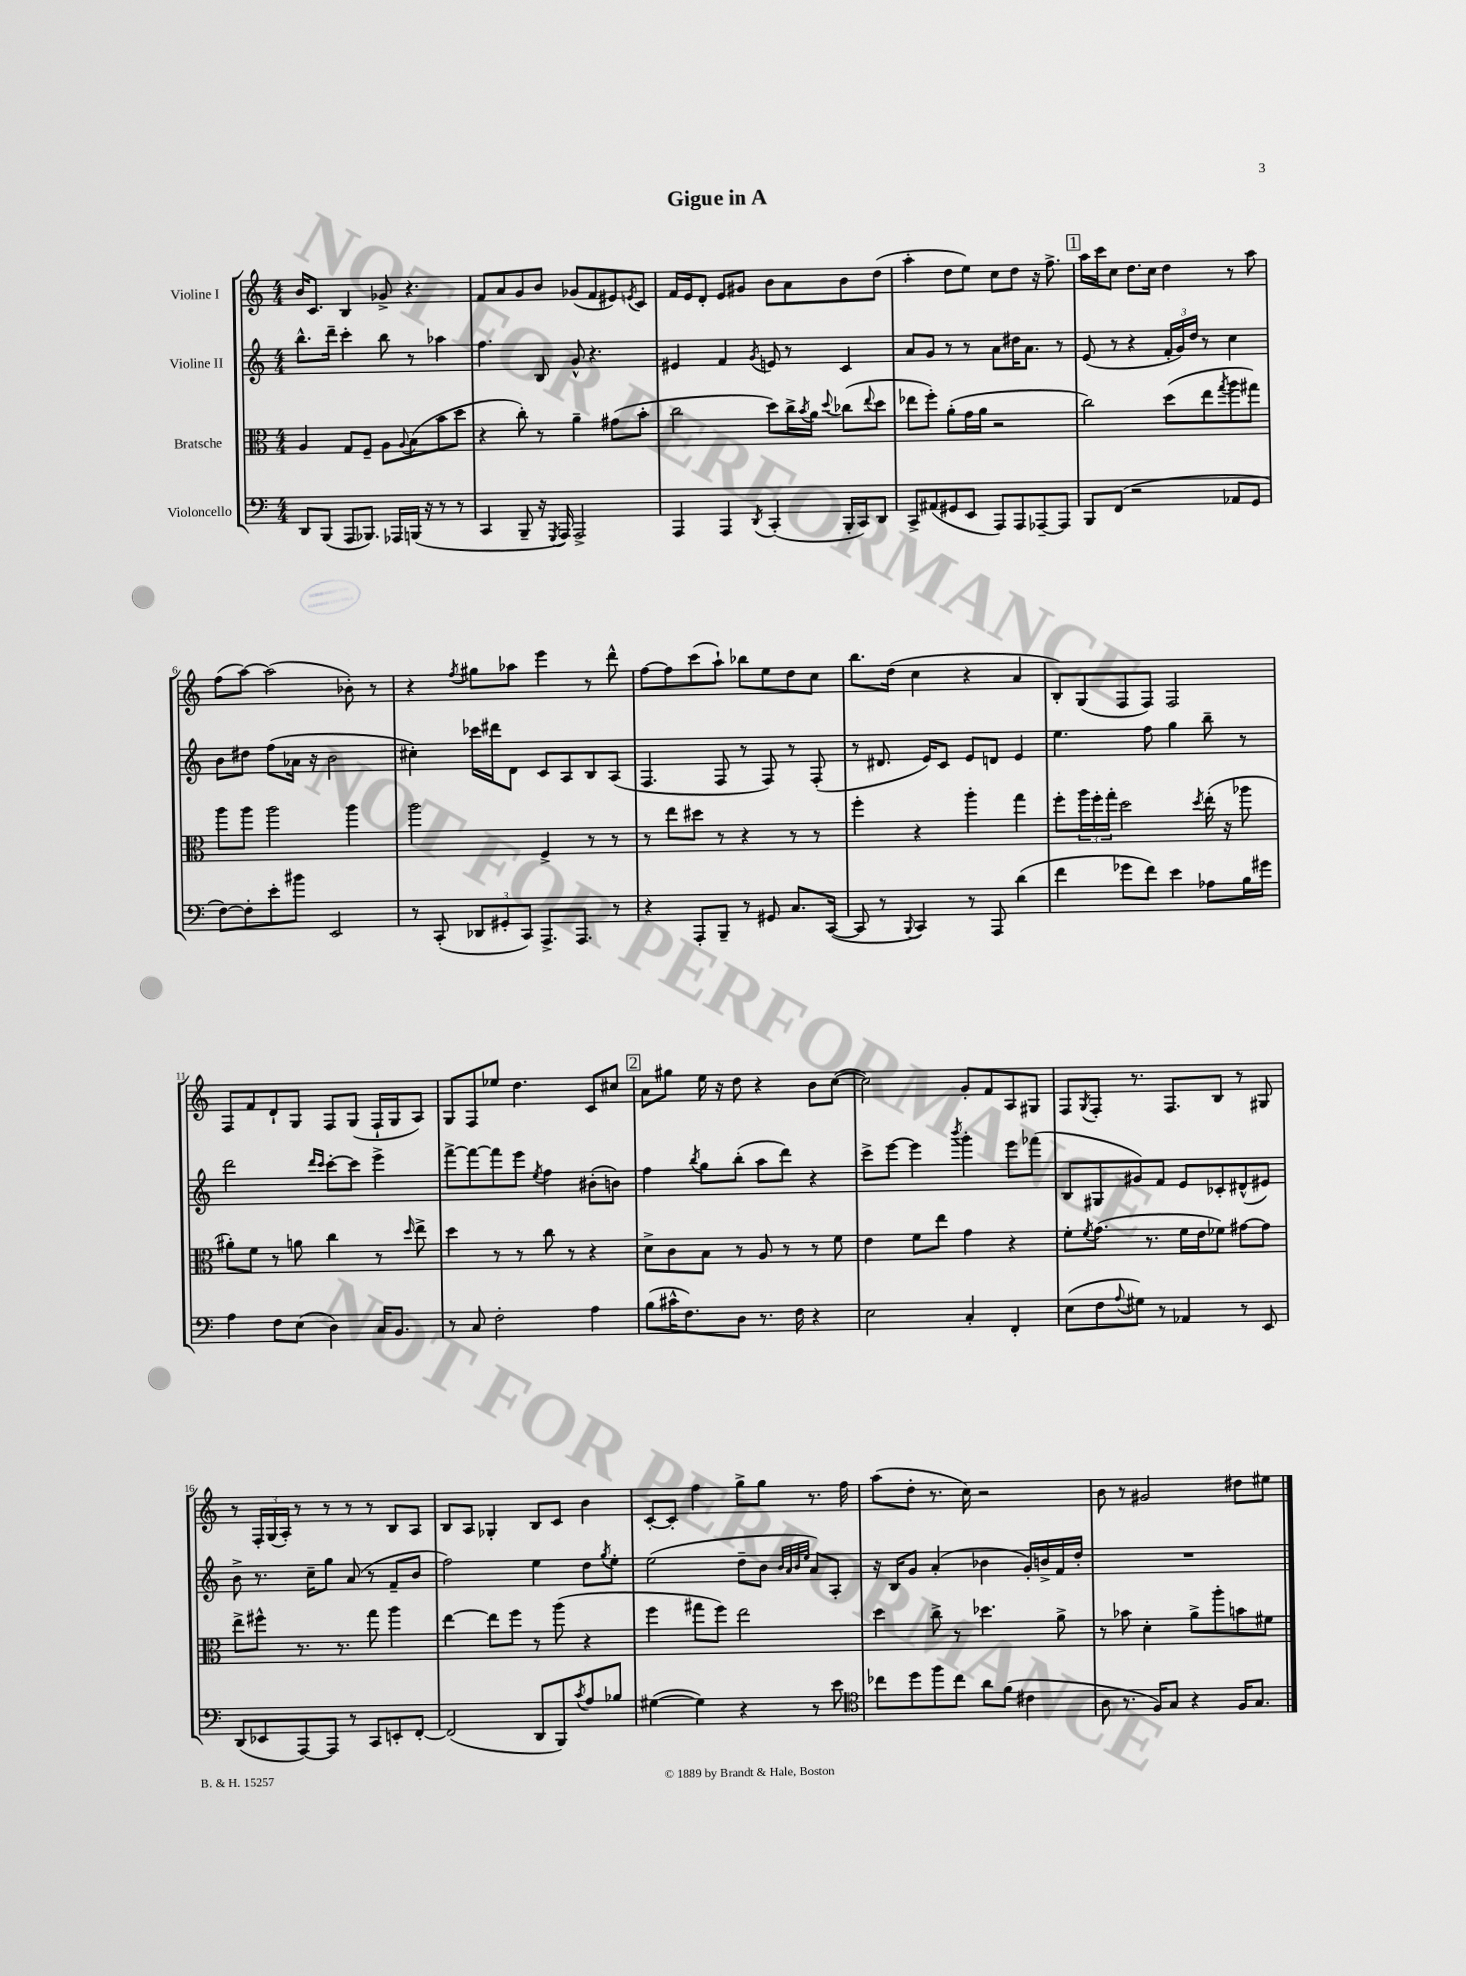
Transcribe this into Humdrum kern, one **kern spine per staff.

**kern	**kern	**kern	**kern
*part4	*part3	*part2	*part1
*staff4	*staff3	*staff2	*staff1
*I"Violoncello	*I"Bratsche	*I"Violine II	*I"Violine I
*clefF4	*clefC3	*clefG2	*clefG2
*k[]	*k[]	*k[]	*k[]
*M4/4	*M4/4	*M4/4	*M4/4
=1	=1	=1	=1
8DD/L	4A/	8.bb^^\L	16b/KL
.	.	.	8.c/J
(8BBB/J	.	.	.
.	.	16ddd~\Jk	.
8AAA/L	8G/L	4ccc'\	4B/
8.BBB-X/J)	8F~/J	.	.
.	8A\L	8bb\	8g-X^/
16AAA-X/LL	.	.	.
.	8qqA/	.	.
(16BBBn/JJ	(8B\	8r	4.r
16r	.	.	.
8r	8b\	4aa-X\	.
8r	8dd\J	.	.
=2	=2	=2	=2
4CC/	4r	4.ff\	8f/L
.	.	.	8a/
8BBB~/	8cc'\)	.	8g/
16r	8r	8B/	8b/J
8qGGG/	.	.	.
16AAA/)	.	.	.
2AAA^/	4a~\	8g^^/	(8g-X/L
.	.	4.r	8f/
.	(8g#X\L	.	8e#X/)
.	.	.	8qen/
.	8b'\J	.	8c/J
=3	=3	=3	=3
4AAA/	2cc\	4e#X/	16f/LL
.	.	.	16e/J
.	.	.	8d'/J
4AAA/	.	4f/	8e/L
.	.	.	8g#X/J
8qDD/	.	8qg/	.
(4CC'/	8dd\L)	8en/	8b\L
.	16cc^\L	8r	8a\
.	8qb/	.	.
.	16a\JJ	.	.
.	8qqdd/	.	.
16BBB'/LL	(8cc-X\L	4c/	8b\
16CC/J)	.	.	.
.	8qqee/	.	.
8DD/J	8dd\J	.	(8dd\J
=4	=4	=4	=4
8CC^/L	8ee-X\L	8a/L	4aa'\
(8AA#X/	8ff'\J)	8g/J	.
8GG#X/	(8a'\L	8r	8dd\L
8EE/J	16g\L	8r	8ee\J)
.	16a\JJ	.	.
8AAA/L)	2r	8a\L	8cc\L
8AAA/	.	16dd#X\K	8dd\J
.	.	8.a\J	.
[8AAA-X~/	.	.	16r
.	.	.	8.ff^\
8AAA-/J]	.	8r	.
!!LO:REH:place=s1:t=1
=5	=5	=5	=5
8BBB/L	2cc\)	(8e/	16aa\LL
.	.	.	16ccc\J
(8FF/J	.	8r	8cc\J
2r	.	4r	8.dd\L
.	.	.	16cc\Jk
.	(8dd\L	24f'/LL	4dd\
.	.	24g/)	.
.	.	24dd/JJ	.
.	8ee\	8r	.
.	8qgg/	.	.
8AA-X/L	8aa\	4cc\	8r
8GG/J	8gg#X\J)	.	8aa\
!!LO:LB:g=z
=6	=6	=6	=6
[8F\L)	8aa\L	8b\L	(8ff\L
8F'\]	8aa\J	8dd#X\J	[8aa\J)
8e'\	2aa\	(8ff\L	(2aa\]
8b#X\J	.	16a-X\Jk	.
.	.	16r	.
2EE/	.	2b\	.
.	4aa\	.	8b-X'\)
.	.	.	8r
=7	=7	=7	=7
8r	2aa\	4cc#X'\)	4r
(8CC'/	.	.	.
.	.	.	8qff/
12DD-X/L	.	16ccc-X\LL	8gg#X\L
.	.	16ddd#X\J	.
12GG#X'/	.	.	.
.	.	8d\J	8aa-X\J
12CC/J)	.	.	.
8.AAA^/L	4F^/	8c/L	4eee\
.	.	8A/	.
8.AAA/J	.	.	.
.	8r	8B/	8r
8r	8r	(8A/J	8ddd^^\
=8	=8	=8	=8
4r	8r	4.F/	[8ff\L
.	8ee\L	.	8ff\]
8AAA'/L	8dd#X\J	.	(8ccc\
8BBB~/J	8r	8F/	8aa`\J)
8r	4r	8r	8bb-X\L
8GG#X/	.	8F/)	8ee\
8.C/L	8r	8r	8dd\
.	8r	(8F'/	8cc\J
([16CC/Jk	.	.	.
=9	=9	=9	=9
8CC/]	4ff'\	8r	8.bb\L
8r	.	8.d#X/	.
.	.	.	(16dd\Jk
8qqBBB/	.	.	.
4CC/)	4r	.	4cc\
.	.	16e/KL)	.
.	.	8c/J	.
8r	4aa'\	8e/L	4r
8AAA/	.	8dn/J	.
(4d\	4gg\	4e/	4a/
=10	=10	=10	=10
4f\	8ff'\L	4.ee\	8B'/L)
.	24aa\L	.	(8G/
.	24ff'\	.	.
.	24gg'\JJ	.	.
8g-X\L	2dd\	.	8F/
8f\J)	.	8ff\	8F/J)
4e\	.	4gg\	2F/
.	8qdd/	.	.
8A-X\L	(16ee'\	8bb~\	.
.	16r	.	.
16B\L	8aa-X\	8r	.
16g#X\JJ	.	.	.
!!LO:LB:g=z
=11	=11	=11	=11
4A\	8a#X'\L)	2ddd\	8F/L
.	8f\J	.	8f/
8F\L	8r	.	8d`/
(8E\J	8an\	.	8G/J
.	.	16qqddd/LL	.
.	.	16qqccc/JJ	.
4D\)	4cc\	[8ccc'\L	8F/L
.	.	8ccc\J]	(8G/J
16C/KL	8r	4eee^\	16F`/LL
8.BB/J	.	.	16G/J
.	16qqdd/	.	.
.	8ee^\	.	8A/J)
=12	=12	=12	=12
8r	4dd\	[8fff^\L	8G/L
8C/	.	8fff\_	8F/
2F'\	8r	8fff\]	8ee-X/J
.	8r	8eee\J	4.dd\
.	.	8qee/	.
.	8cc\	4ff\	.
.	8r	.	.
4A\	4r	(8b#X'\L	8c/L
.	.	8bn\J)	8cc#X/J
!!LO:REH:place=s1:t=2
=13	=13	=13	=13
(8B\L	8d^\L	4ff\	8a\L
16c#X^^\K	8c\	.	8gg#X\J
8.F\)	.	.	.
.	.	8qbb/	.
.	8B\J	8gg\L	16ee\
.	.	.	16r
8D\J	8r	(8bb'\J	8dd\
8.r	8A/	8aa\L	4r
.	8r	8ddd\J)	.
16F\	.	.	.
4r	8r	4r	8b\L
.	8f\	.	([8cc\J
=14	=14	=14	=14
2E\	4e\	8ccc^\L	2cc\])
.	.	[8eee\J	.
.	8f\L	4eee\]	.
.	8ee\J	.	.
.	.	8qbbb/	.
4C'/	4g\	4ggg'\	8g'/L
.	.	.	8f/
4FF'/	4r	8eee\L	8A/
.	.	(8fff-X\J	8G#X/J
=15	=15	=15	=15
(8E\L	8f'\L	8B/L	8F/L
.	8qf/	.	8qG/
8F\	(8.g\J	8G#X/	8F'/J
8qqA/	.	.	.
8G#X\J)	.	8g#X/)	8.r
.	8.r	.	.
8r	.	8f/J	.
.	.	.	8.F/L
4AA-X/	16f\LL	8e/L	.
.	16e\J	.	.
.	8f-X\J)	8c-X'/	8B/J
8r	[8g#X\L	(8d#X^^/	8r
8EE/	8g#\J]	8e#X/J)	8G#X/
!!LO:LB:g=z
=16	=16	=16	=16
(8DD/L	8ee^\L	8b^\	8r
8EE-X/	8ff#X^^\J	8.r	24F'/LL
.	.	.	(24G/
.	.	.	24A'/JJ)
[8AAA/)	8.r	.	8r
.	.	16cc~\KL	.
8AAA/J]	.	8gg\J	8r
.	8.r	.	.
8r	.	(8a/	8r
8CC/L	8gg\	8r	8r
8EEn'/	4aa\	8f~/L	8B/L
[8FF'/J	.	8b/J	8A/J
=17	=17	=17	=17
(2FF/]	[4ee\	2ff\)	8B/L
.	.	.	8A/J
.	8ee\L]	.	4G-X'/
.	8ff\J	.	.
8DD/L	8r	4ee\	8B/L
8BBB/)	(8aa\	.	8c/J
8qc/	.	.	.
8A/	4r	8dd\L	4b\
.	.	8qgg/	.
8B-X/J	.	8ee'\J	.
=18	=18	=18	=18
([4G#X\	4ff\	(2ee\	[8c'/L
.	.	.	8c'/J]
4G#\])	8gg#X\L	.	4ff\
.	8ff\J)	.	.
4r	2ee\	8dd~\L	8gg^\L
.	.	8b\J	8gg\J
.	.	32qqb/LLL	.
.	.	32qqa/	.
.	.	32qqb/	.
.	.	32qqee/JJJ	.
8r	.	8a/L)	8.r
8e\	.	8A'/J	.
.	.	.	16ff\
=19	=19	=19	=19
*clefC4	*	*	*
8cc-X\L	4dd\	16r	(8aa\L
.	.	16B/KL	.
8dd\	.	8g/J	8dd'\J
8ff\	8cc^\	(4a'/	8.r
8cc-\J	8r	.	.
.	.	.	16cc\)
8a\L	4.dd-X\	4b-X\	2r
(8f\J	.	.	.
4c#X\	.	16g'/LL)	.
.	.	16bn^/	.
.	8a^\	16f/	.
.	.	16dd'/JJ	.
=20	=20	=20	=20
8A\	8r	1r	8b\
8.r	8b-X\	.	8r
.	4d'\	.	2g#X/
16F/KL)	.	.	.
8G/J	.	.	.
4r	8a^\L	.	.
.	8aa'\	.	.
16F/KL	8bn\	.	8dd#X\L
8.G/J	.	.	.
.	8f#X\J	.	8ee#X\J
==	==	==	==
*-	*-	*-	*-
